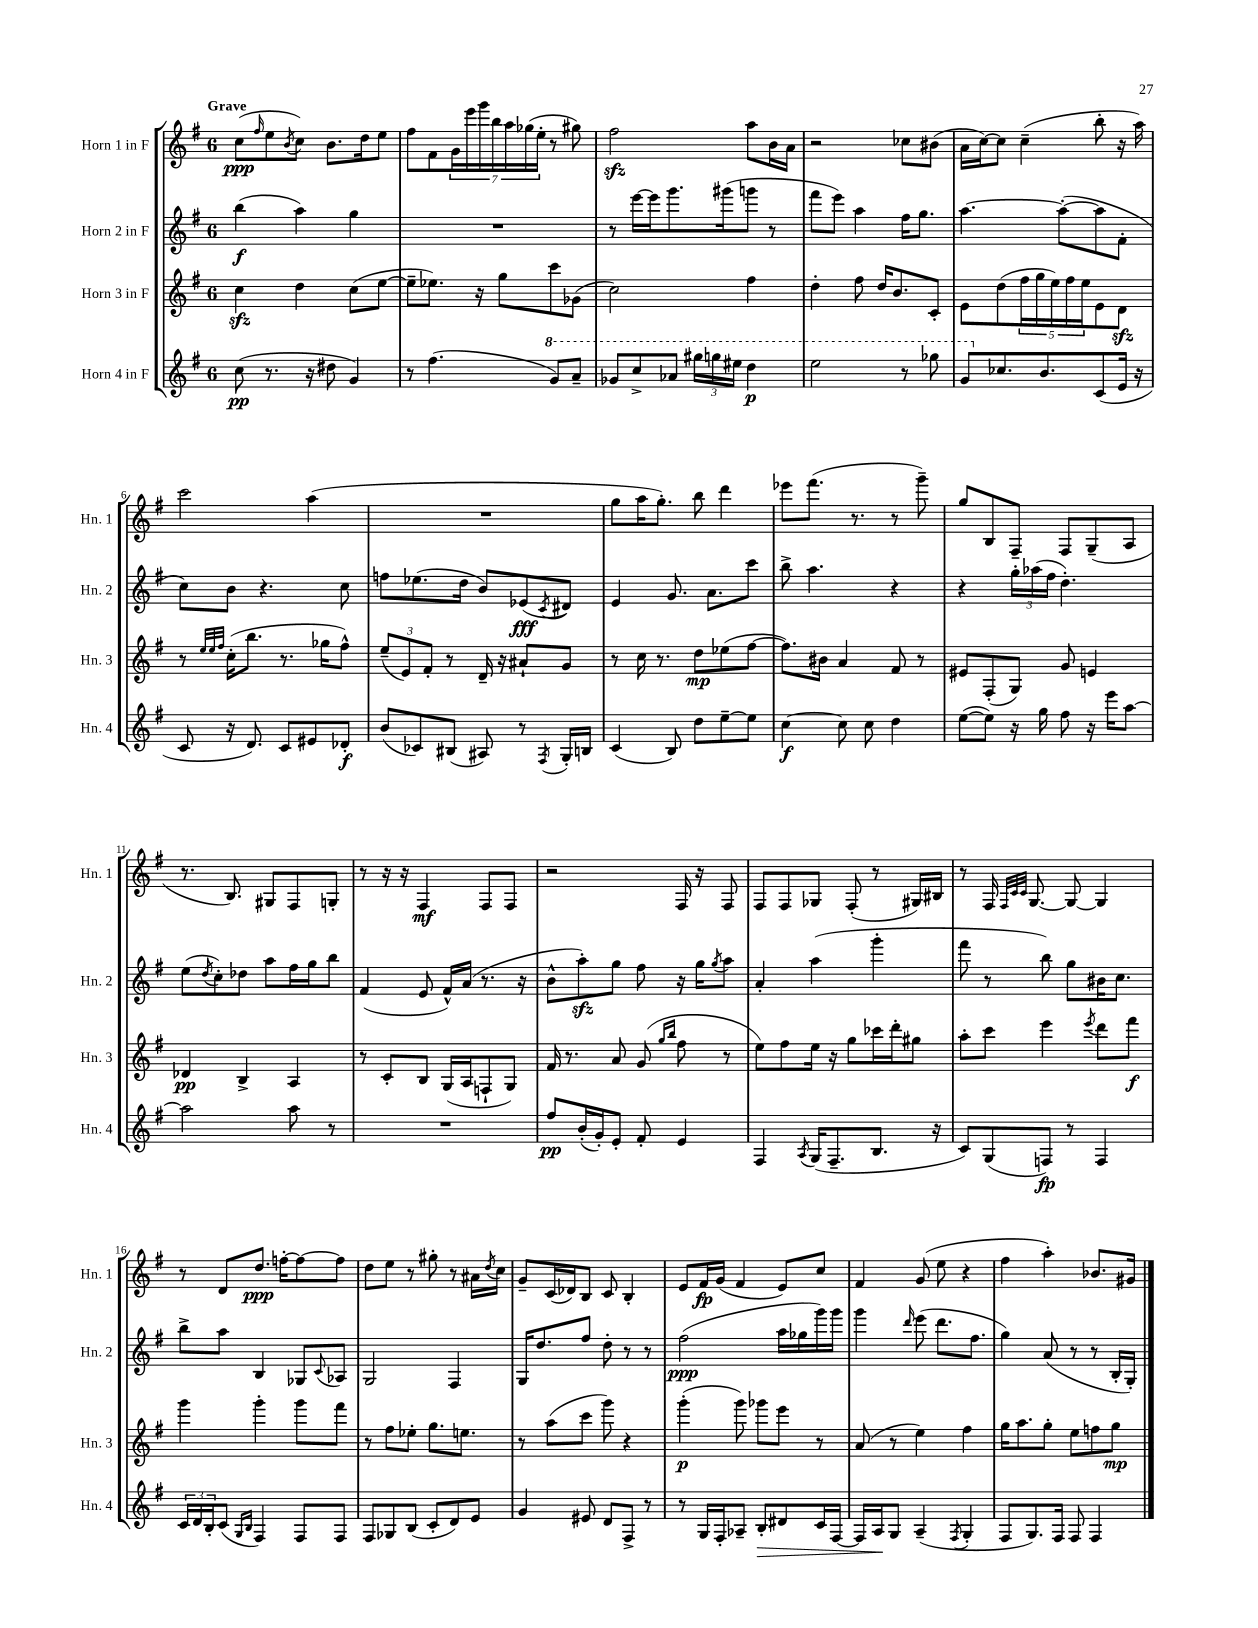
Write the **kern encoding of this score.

**kern	**dynam	**kern	**dynam	**kern	**dynam	**kern	**dynam
*part4	*part4	*part3	*part3	*part2	*part2	*part1	*part1
*staff4	*staff4	*staff3	*staff3	*staff2	*staff2	*staff1	*staff1
*I"Horn 4 in F	*	*I"Horn 3 in F	*	*I"Horn 2 in F	*	*I"Horn 1 in F	*
*I'Hn. 4	*	*I'Hn. 3	*	*I'Hn. 2	*	*I'Hn. 1	*
*clefG2	*	*clefG2	*	*clefG2	*	*clefG2	*
*k[f#]	*	*k[f#]	*	*k[f#]	*	*k[f#]	*
*M6/8	*	*M6/8	*	*M6/8	*	*M6/8	*
=1	=1	=1	=1	=1	=1	=1	=1
!	!	!	!	!	!	!LO:TX:a:B:t=Grave	!
(8cc\	pp	4cczz\	.	(4bb\	f	(8cc\L	ppp
.	.	.	.	.	.	16qqff#/	.
8.r	.	.	.	.	.	8ee\	.
.	.	.	.	.	.	8qb/	.
.	.	4dd\	.	4aa\)	.	8cc\J)	.
16r	.	.	.	.	.	.	.
8dd#X\	.	.	.	.	.	8.b\L	.
4g/)	.	(8cc\L	.	4gg\	.	.	.
.	.	.	.	.	.	16dd\k	.
.	.	[8ee\J	.	.	.	8ee\J	.
=2	=2	=2	=2	=2	=2	=2	=2
8r	.	8ee~\L]	.	2.r	.	8ff#\L	.
(4.ff#\	.	8.ee-X\J)	.	.	.	8f#\	.
.	.	.	.	.	.	28g\L	.
.	.	.	.	.	.	28eee\	.
.	.	16r	.	.	.	.	.
.	.	.	.	.	.	28ggg\	.
.	.	.	.	.	.	28bb\	.
.	.	8gg\L	.	.	.	.	.
.	.	.	.	.	.	28aa\	.
.	.	.	.	.	.	(28gg-X\	.
.	.	.	.	.	.	28ee'\JJ	.
*8va	*	*	*	*	*	*	*
8gg/L)	.	8ccc\	.	.	.	8r	.
8aa~/J	.	(8g-X\J	.	.	.	8gg#X\)	.
=3	=3	=3	=3	=3	=3	=3	=3
8gg-X/L	.	2cc\)	.	8r	.	2ff#zz\	.
8ccc^/	.	.	.	[16eee\LL	.	.	.
.	.	.	.	16eee\J]	.	.	.
8aa-X/J	.	.	.	8.ggg\	.	.	.
24ggg#X\LL	.	.	.	.	.	.	.
24gggn\	.	.	.	.	.	.	.
.	.	.	.	(16ggg#X\k	.	.	.
24eee#X\JJ	.	.	.	.	.	.	.
4ddd\	p	4ff#\	.	8gggn\J	.	8aa\L	.
.	.	.	.	8r	.	16b\L	.
.	.	.	.	.	.	16a\JJ	.
=4	=4	=4	=4	=4	=4	=4	=4
2eee\	.	4dd'\	.	8fff#\L	.	2r	.
.	.	.	.	8eee\J)	.	.	.
.	.	8ff#\	.	4aa\	.	.	.
.	.	16dd/KL	.	.	.	.	.
.	.	8.b/	.	.	.	.	.
8r	.	.	.	16ff#\KL	.	8cc-X\L	.
.	.	.	.	8.gg\J	.	.	.
8ggg-X\	.	8c'/J	.	.	.	(8b#X\J	.
=5	=5	=5	=5	=5	=5	=5	=5
8gg/L	.	8e\L	.	[4.aa\	.	16a\LL	.
.	.	.	.	.	.	[16cc\J)	.
*X8va	*	*	*	*	*	*	*
8.cc-X/	.	(8dd\	.	.	.	8cc\J]	.
.	.	20ff#\L	.	.	.	(4cc~\	.
.	.	20gg\	.	.	.	.	.
8.b/	.	.	.	.	.	.	.
.	.	20ee\)	.	.	.	.	.
.	.	.	.	(8aa'\L_	.	.	.
.	.	20ff#\	.	.	.	.	.
.	.	20ee\J	.	.	.	.	.
(8c/	.	8e\	.	8aa\]	.	8bb'\	.
16e/Jk	.	8dzz\J	.	8f#'\J	.	16r	.
16r	.	.	.	.	.	16aa\)	.
!!LO:LB:g=z
=6	=6	=6	=6	=6	=6	=6	=6
8c/	.	8r	.	8cc\L)	.	2ccc\	.
.	.	32qqee/LLL	.	.	.	.	.
.	.	32qqee/	.	.	.	.	.
.	.	32qqff#/JJJ	.	.	.	.	.
16r	.	(16cc'\KL	.	8b\J	.	.	.
8.d/)	.	8.bb\J	.	.	.	.	.
.	.	.	.	4.r	.	.	.
8c/L	.	8.r	.	.	.	.	.
8e#X/	.	.	.	.	.	(4aa\	.
.	.	16gg-X\KL	.	.	.	.	.
8d-X'/J	f	8ff#^^\J)	.	8cc\	.	.	.
=7	=7	=7	=7	=7	=7	=7	=7
(8b/L	.	(12ee~/L	.	8ffn\L	.	2.r	.
.	.	12e/)	.	.	.	.	.
8c-X/)	.	.	.	(8.ee-X\	.	.	.
.	.	12f#'/J	.	.	.	.	.
(8B#X/J	.	8r	.	.	.	.	.
.	.	.	.	16dd\Jk	.	.	.
8A#X/)	.	16d~/	.	8b/L)	.	.	.
.	.	16r	.	.	.	.	.
8r	.	8a#X`/L	.	(8e-X/	fff	.	.
8qF#/	.	.	.	8qc/	.	.	.
16G'/LL	.	8g/J	.	8d#X/J)	.	.	.
16Bn/JJ	.	.	.	.	.	.	.
=8	=8	=8	=8	=8	=8	=8	=8
(4c/	.	8r	.	4e/	.	8gg\L	.
.	.	16cc\	.	.	.	16aa\K	.
.	.	8.r	.	.	.	8.gg'\J)	.
8B/)	.	.	.	8.g/	.	.	.
8dd\L	.	8dd\L	mp	.	.	8bb\	.
.	.	.	.	8.a\L	.	.	.
[8ee~\	.	(8ee-X\	.	.	.	4ddd\	.
8ee\J]	.	[8ff#\J	.	8ccc\J	.	.	.
=9	=9	=9	=9	=9	=9	=9	=9
[4cc\	f	8.ff#\L])	.	8bb^\	.	8eee-X\L	.
.	.	.	.	4.aa\	.	(8.fff#\J	.
.	.	16b#X\Jk	.	.	.	.	.
8cc\]	.	4a/	.	.	.	.	.
.	.	.	.	.	.	8.r	.
8cc\	.	.	.	.	.	.	.
4dd\	.	8f#/	.	4r	.	8r	.
.	.	8r	.	.	.	8ggg~\)	.
=10	=10	=10	=10	=10	=10	=10	=10
([8ee\L	.	8e#X/L	.	4r	.	8gg/L	.
8ee\J])	.	(8F#'/	.	.	.	8B/	.
16r	.	8G/J)	.	24gg'\LL	.	8F#~/J	.
.	.	.	.	(24aa-X\	.	.	.
16gg\	.	.	.	.	.	.	.
.	.	.	.	24ff#\JJ	.	.	.
8ff#\	.	8g/	.	4.dd'\)	.	8F#/L	.
16r	.	4en/	.	.	.	(8G~/	.
16eee\KL	.	.	.	.	.	.	.
[8aa\J	.	.	.	.	.	8A/J	.
!!LO:LB:g=z
=11	=11	=11	=11	=11	=11	=11	=11
2aa\]	.	4d-X/	pp	(8ee\L	.	8.r	.
.	.	.	.	8qdd/	.	.	.
.	.	.	.	8cc'\)	.	.	.
.	.	.	.	.	.	8.B/)	.
.	.	4B^/	.	8dd-X\J	.	.	.
.	.	.	.	8aa\L	.	8G#X/L	.
8aa\	.	4A/	.	16ff#\L	.	8F#/	.
.	.	.	.	16gg\J	.	.	.
8r	.	.	.	8bb\J	.	8Gn'/J	.
=12	=12	=12	=12	=12	=12	=12	=12
2.r	.	8r	.	(4f#/	.	8r	.
.	.	8c'/L	.	.	.	16r	.
.	.	.	.	.	.	16r	.
.	.	8B/J	.	8e/	.	4F#/	mf
.	.	(16G/LL	.	16f#^^/LL)	.	.	.
.	.	16A/J	.	(16a/JJ	.	.	.
.	.	8Fn`/	.	8.r	.	8F#/L	.
.	.	8G/J)	.	.	.	8F#/J	.
.	.	.	.	16r	.	.	.
=13	=13	=13	=13	=13	=13	=13	=13
8ff#/L	pp	16f#/	.	8b^^\L	.	2r	.
.	.	8.r	.	.	.	.	.
(16b'/L	.	.	.	8aazz'\)	.	.	.
16g'/J)	.	.	.	.	.	.	.
8e'/J	.	8a/	.	8gg\J	.	.	.
8f#'/	.	(8g/	.	8ff#\	.	.	.
.	.	16qqgg/LL	.	.	.	.	.
.	.	16qqbb/JJ	.	.	.	.	.
4e/	.	8ff#\	.	16r	.	16F#/	.
.	.	.	.	16gg\KL	.	16r	.
.	.	.	.	8qgg/	.	.	.
.	.	8r	.	8aa\J	.	8F#/	.
=14	=14	=14	=14	=14	=14	=14	=14
4F#/	.	8ee\L)	.	4a'/	.	8F#/L	.
.	.	8ff#\	.	.	.	8F#/	.
8qA/	.	.	.	.	.	.	.
(16G/KL	.	16ee\Jk	.	(4aa\	.	8G-X/J	.
8.F#~/	.	16r	.	.	.	.	.
.	.	8gg\L	.	.	.	(8F#'/	.
8.B/J	.	16ccc-X\L	.	4ggg'\	.	8r	.
.	.	16ddd'\J	.	.	.	.	.
.	.	8gg#X\J	.	.	.	16G#X/LL)	.
16r	.	.	.	.	.	16B#X/JJ	.
=15	=15	=15	=15	=15	=15	=15	=15
8c/L)	.	8aa'\L	.	8fff#\	.	8r	.
(8G/	.	8ccc\J	.	8r	.	16F#/	.
.	.	.	.	.	.	32qqF#/LLL	.
.	.	.	.	.	.	32qqc/	.
.	.	.	.	.	.	32qqc/JJJ	.
.	.	.	.	.	.	[8.G/	.
8Fn/J)	fp	4eee\	.	8bb\)	.	.	.
8r	.	.	.	8gg\L	.	8G/_	.
.	.	8qeee/	.	.	.	.	.
4F/	.	8ddd\L	.	16b#X\K	.	4G/]	.
.	.	.	.	8.cc\J	.	.	.
.	.	8fff#\J	f	.	.	.	.
!!LO:LB:g=z
=16	=16	=16	=16	=16	=16	=16	=16
24c/LL	.	4ggg\	.	8bb^\L	.	8r	.
24d/	.	.	.	.	.	.	.
24B'/J	.	.	.	.	.	.	.
(8c/J	.	.	.	8aa\J	.	8d/L	.
16qqG/LL	.	.	.	.	.	.	.
16qqB/JJ	.	.	.	.	.	.	.
4F#/)	.	4ggg'\	.	4B/	.	8.dd/J	ppp
.	.	.	.	.	.	[16ffn'\KL	.
8F#/L	.	8ggg\L	.	8G-X/L	.	8ff\_	.
.	.	.	.	8qqc/	.	.	.
8F#/J	.	8fff#\J	.	8A-X/J	.	8ff\J]	.
=17	=17	=17	=17	=17	=17	=17	=17
8F#/L	.	8r	.	2G/	.	8dd\L	.
8G-X/	.	8ff#\L	.	.	.	8ee\J	.
(8B/J	.	8ee-X'\J	.	.	.	8r	.
8c'/L	.	8.gg\L	.	.	.	8gg#X'\	.
8d/)	.	.	.	4F#/	.	8r	.
.	.	8.een\J	.	.	.	.	.
8e/J	.	.	.	.	.	16a#X\LL	.
.	.	.	.	.	.	8qdd/	.
.	.	.	.	.	.	16cc\JJ	.
=18	=18	=18	=18	=18	=18	=18	=18
4g/	.	8r	.	16G/KL	.	8g~/L	.
.	.	.	.	8.dd/	.	.	.
.	.	(8aa\L	.	.	.	(16c/L	.
.	.	.	.	.	.	16d-X/J)	.
8e#X/	.	8ccc\J	.	8ff#/J	.	8B/J	.
8d/L	.	8ggg\)	.	8dd'\	.	8c/	.
8F#^/J	.	4r	.	8r	.	4B'/	.
8r	.	.	.	8r	.	.	.
=19	=19	=19	=19	=19	=19	=19	=19
8r	.	(4ggg'\	p	(2ff#\	ppp	8e/L	.
16G/LL	.	.	.	.	.	16f#/L	fp
16F#'/J	.	.	.	.	.	(16g/JJ	.
8A-X~/J	.	8ggg\)	.	.	.	4f#/	.
!	!LO:HP:b	!	!	!	!	!	!
8B'/L	>	8ggg-X\L	.	.	.	.	.
8d#X/	.	8eee\J	.	16aa\LL	.	8e/L)	.
.	.	.	.	16gg-X\	.	.	.
16c/L	.	8r	.	16ggg\)	.	8cc/J	.
[16F#/JJ	.	.	.	16ggg\JJ	.	.	.
=20	=20	=20	=20	=20	=20	=20	=20
16F#/LL]	.	(8a/	.	4ggg\	.	4f#/	.
16A/J	.	.	.	.	.	.	.
8G/J	]	8r	.	.	.	.	.
.	.	.	.	16qqddd/	.	.	.
(4A~/	.	4ee\)	.	(8eee\	.	(8g/	.
.	.	.	.	8.ddd\L	.	8ee\	.
8qF#/	.	.	.	.	.	.	.
4G'/	.	4ff#\	.	.	.	4r	.
.	.	.	.	8.ff#\J	.	.	.
=21	=21	=21	=21	=21	=21	=21	=21
8F#/L	.	16gg\KL	.	4gg\)	.	4ff#\	.
.	.	8.aa\	.	.	.	.	.
8.G/)	.	.	.	.	.	.	.
.	.	8gg'\J	.	(8a/	.	4aa'\)	.
16F#/Jk	.	.	.	.	.	.	.
8F#/	.	8ee\L	.	8r	.	.	.
4F#/	.	8ffn\	.	8r	.	8.b-X/L	.
.	.	8gg\J	mp	16B'/LL	.	.	.
.	.	.	.	16G'/JJ)	.	16g#X/Jk	.
==	==	==	==	==	==	==	==
*-	*-	*-	*-	*-	*-	*-	*-
